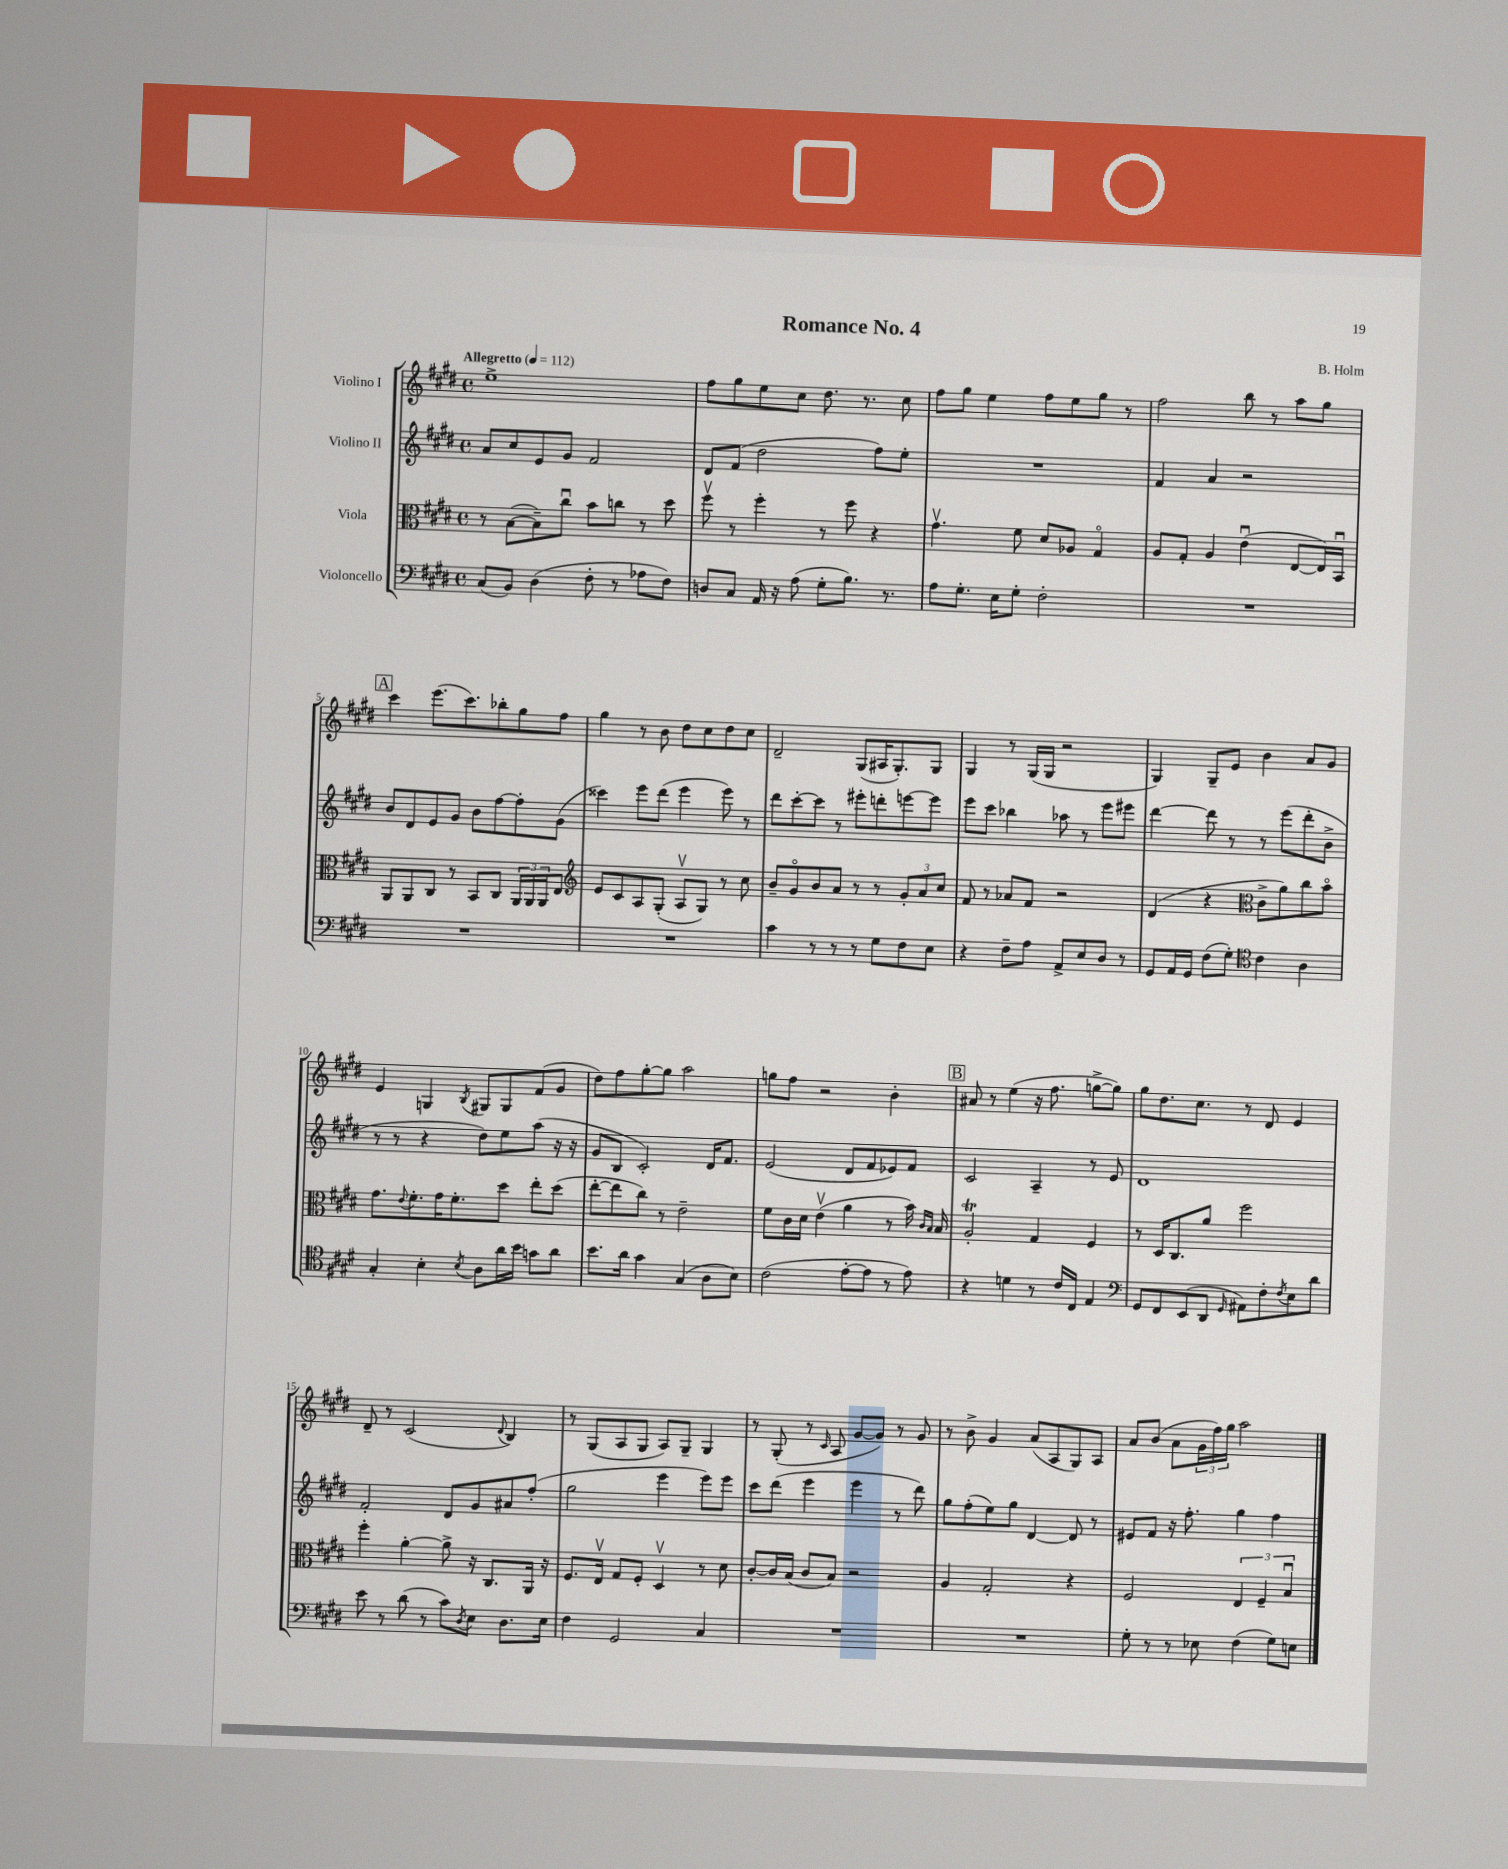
\header { title = "Romance No. 4" composer = "B. Holm" }
<<
\new StaffGroup <<
\new Staff = "s0" \with { instrumentName = "Violino I" } {
    \clef treble \key e \major \defaultTimeSignature \time 4/4 \tempo "Allegretto" 4 = 112
    e''1-> |
    fis''8 gis''8 e''8 cis''8 dis''8. r8. cis''8 |
    fis''8 gis''8 e''4 fis''8 e''8 gis''8 r8 |
    fis''2 b''8 r8 a''8 gis''8 |
    \mark \markup { \box "A" } cis'''4 e'''8.( cis'''8.) bes''8-. gis''8 fis''8 |
    gis''4 r8 b'8 dis''8 cis''8 dis''8 cis''8 |
    dis'2-- gis8( ais16 gis8.-.) gis8 |
    gis4 r8 gis16( gis16 r2 |
    gis4) gis8-- e'8 b'4 a'8 gis'8 |
    e'4 g4 \acciaccatura { b8 } gis8 gis8 fis'8( gis'8 |
    dis''8) fis''8 gis''8~-. gis''8 a''2 |
    g''8 fis''8 r2 b'4-. |
    \mark \markup { \box "B" } ais'8 r8 e''4( r16 fis''8. g''8~-> g''8) |
    gis''8 dis''8. cis''8. r8 dis'8 e'4 |
    dis'8-- r8 cis'2( \appoggiatura { dis'8 } b4) |
    r8 gis8( a8 gis8 a8) gis8-- gis4 |
    r8 gis8-.( r8 \grace { cis'16 } a8 gis'8~ gis'8) r8 gis'8 |
    r8 b'8-> gis'4 a'8( a8 gis8) a8 |
    a'8 b'8( a'8 \tuplet 3/2 { gis'16 fis''16) gis''16 } a''2 \bar "|." |
}
\new Staff = "s1" \with { instrumentName = "Violino II" } {
    \clef treble \key e \major \defaultTimeSignature \time 4/4
    a'8 cis''8 e'8 gis'8 fis'2 |
    dis'8 fis'8( dis''2 fis''8) e''8-. |
    R1 |
    fis'4 a'4 r2 |
    \mark \markup { \box "A" } b'8 dis'8 e'8 gis'8 b'8 fis''8~ fis''8-. gis'8( |
    cisis'''4) e'''8 dis'''8( e'''4 e'''8) r8 |
    dis'''8 cis'''8~-. cis'''8 r8 eis'''8-. d'''8-. e'''8~ e'''8 |
    e'''8 cis'''8 bes''4 aes''8 r8 e'''8 eis'''8 |
    dis'''4~ dis'''8 r8 r8 e'''8( dis'''8-. b'8-> |
    r8 r8 r4 dis''8) e''8 a''8( r16 r16 |
    gis'8 b8 cis'2-.) dis'16 fis'8. |
    e'2( dis'8 fis'8 ees'8) fis'8 |
    \mark \markup { \box "B" } cis'2 a4-- r8 e'8 |
    dis'1 |
    fis'2-. dis'8 gis'8 ais'8 fis''8-.( |
    gis''2 e'''4 e'''8) e'''8 |
    cis'''8 dis'''8( e'''4 e'''4 r8 dis'''8) |
    gis''8 fis''8-.( e''8) gis''8 dis'4~ dis'8 r8 |
    eis'8 fis'8 r16 fis''8.-. gis''4 fis''4 \bar "|." |
}
\new Staff = "s2" \with { instrumentName = "Viola" } {
    \clef alto \key e \major \defaultTimeSignature \time 4/4
    r8 b8~( b8--) cis''8\downbow b'8 c''8 r8 dis''8 |
    fis''8\upbow r8 fis''4-. r8 fis''8 r4 |
    gis'4.\upbow fis'8 dis'8 aes8 gis4\flageolet |
    a8 gis8-. a4 e'4\downbow( e8~ e16) b,16\downbow |
    \mark \markup { \box "A" } a,8 a,8 cis8 r8 b,8 cis8 \tuplet 3/2 { a,16 a,16 a,16 } e8 |
    \clef treble e'8 cis'8 a8 gis8-.( a8\upbow gis8) r8 cis''8 |
    b'8-- gis'8\flageolet b'8 a'8 r8 r8 \tuplet 3/2 { gis'8-. a'8 cis''8 } |
    fis'8 r8 aes'8 fis'8 r2 |
    dis'4( r4 \clef alto cis'8-> a'8) cis''8 b'8\flageolet |
    gis'8. \appoggiatura { e'8 } fis'8.-. gis'16 fis'8.-. dis''8 e''8-. dis''8( |
    e''8~-. e''8 cis''8) r8 e'2-- |
    fis'8 cis'16 dis'16 e'4\upbow( a'4 r8 b'16) \grace { cis'16 b16 } b16 |
    \mark \markup { \box "B" } a2-.\trill gis4 fis4 |
    r8 dis16 cis8. a'8 fis''2 |
    fis''4-. a'4~-. a'8-> r16 cis8. a,16 r16 |
    fis8. e16\upbow gis8 fis8-. dis4\upbow r8 dis'8 |
    cis'8~-. cis'16 b16( cis'8 b8) r2 |
    a4 gis2-. r4 |
    fis2 \tuplet 3/2 { e4 fis4-- b4\downbow } \bar "|." |
}
\new Staff = "s3" \with { instrumentName = "Violoncello" } {
    \clef bass \key e \major \defaultTimeSignature \time 4/4
    cis8( b,8) dis4( fis8-. r8 aes8 fis8) |
    d8 cis8 a,16 r16 a8( gis8-. b8.) r8. |
    a8 gis8.-. e16 gis8-. fis2-. |
    R1 |
    \mark \markup { \box "A" } R1 |
    R1 |
    cis'4 r8 r8 r8 gis8 fis8 e8 |
    r4 fis8-- a8 a,8-> e8 dis8 r8 |
    gis,8 a,16 gis,16 fis8( gis8-.) \clef tenor cis'4 a4 |
    gis4-. b4-. \acciaccatura { b8 } a8 a'16 b'16 g'8 a'8 |
    b'8. a'16 gis'4 gis4( a8 b8) |
    cis'2( e'8~-. e'8 r8 e'8) |
    \mark \markup { \box "B" } r4 d'4 r8 cis'16 cis16 e4 |
    \clef bass gis,8 fis,8 e,8( dis,8 \grace { gis,16 } ais,8) fis8-. \acciaccatura { fis8 } e8 dis'8 |
    e'8 r8 dis'8( r8 cis'8) \acciaccatura { dis8 } e8 dis8. e16 |
    fis4 gis,2 cis4 |
    R1 |
    R1 |
    gis8-. r8 r8 ees8 fis4( gis8) e8 \bar "|." |
}
>>
>>
